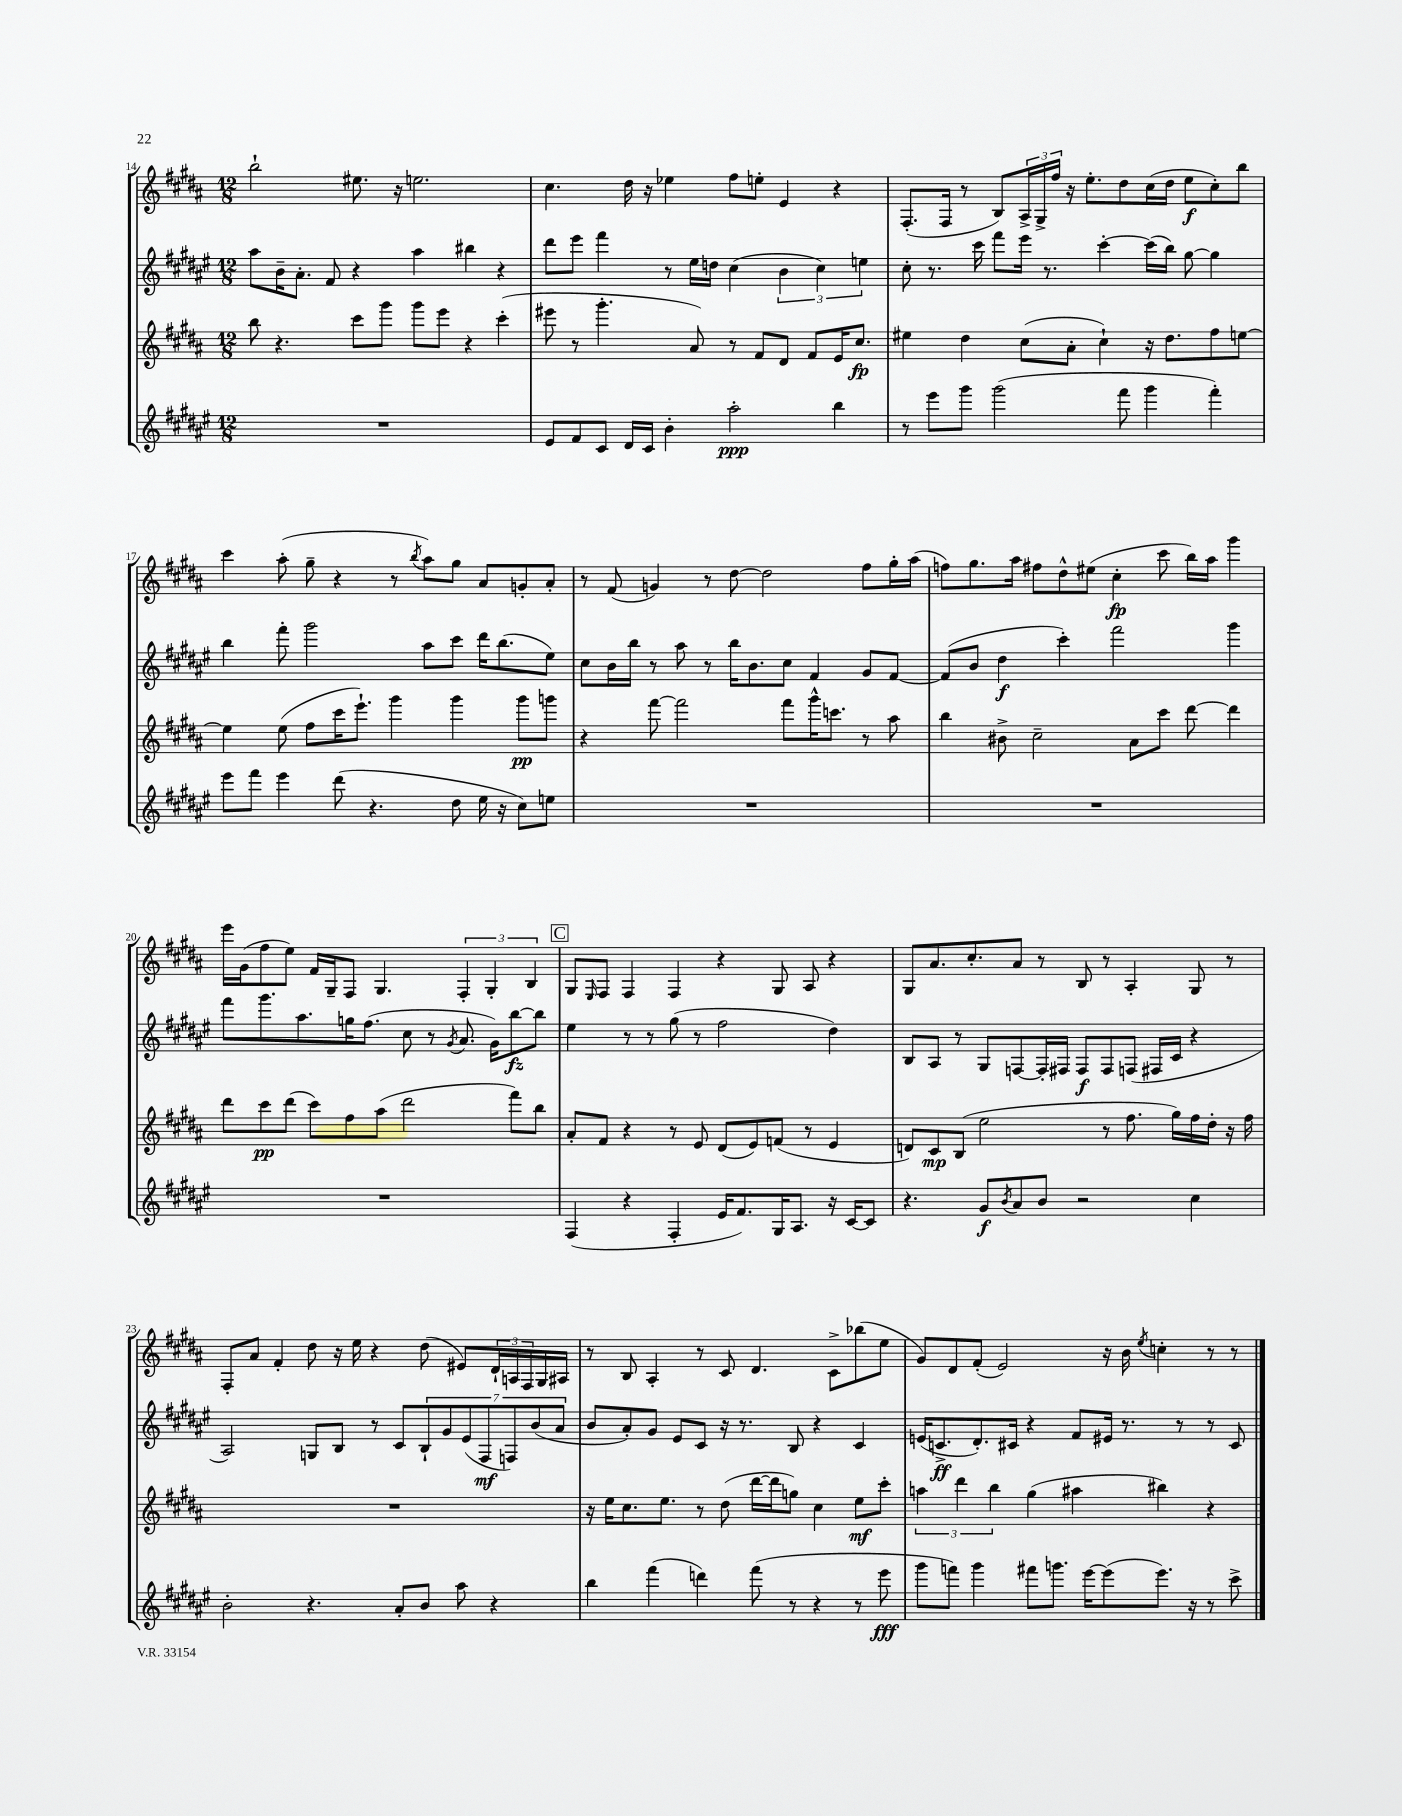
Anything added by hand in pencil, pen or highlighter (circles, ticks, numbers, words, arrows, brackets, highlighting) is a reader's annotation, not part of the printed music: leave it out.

**kern	**kern	**kern	**kern
*staff4	*staff3	*staff2	*staff1
*clefG2	*clefG2	*clefG2	*clefG2
*k[f#c#g#d#a#e#]	*k[f#c#g#d#a#]	*k[f#c#g#d#a#e#]	*k[f#c#g#d#a#]
*M12/8	*M12/8	*M12/8	*M12/8
1.r	8bb	8aa#	2bb`
.	4.r	16b~	.
.	.	8.a#'	.
.	.	8f#	.
.	8ccc#	4r	8.ee#
.	8ggg#	.	.
.	.	.	16r
.	8ggg#	4aa#	2.ee
.	8eee	.	.
.	4r	4bb#	.
.	(4ccc#'	4r	.
=	=	=	=
8e#	8eee#	8ddd#	4.cc#
8f#	8r	8eee#	.
8c#	4.ggg#'	4fff#	.
16d#	.	.	16dd#
16c#	.	.	16r
4b'	.	8r	4ee-
.	8a#)	16ee#	.
.	.	16dd	.
2aa#'	8r	(4cc#	8ff#
.	8f#	.	8ee'
.	8d#	6b	4e
.	8f#	.	.
.	.	6cc#)	.
4bb	16e	.	4r
.	8.cc#	.	.
.	.	6ee	.
=	=	=	=
8r	4ee#	8cc#'	(8.F#'
8eee#	.	8.r	.
.	.	.	16F#
8ggg#	4dd#	.	8r
.	.	16ccc#	.
(2ggg#	.	8fff#	8B)
.	(8cc#	16eee#	24A#^
.	.	.	24G#^
.	.	8.r	.
.	.	.	24ff#
.	8a#'	.	16r
.	.	.	8.ee'
.	4cc#`)	[4ccc#'	.
8fff#	.	.	8dd#
4ggg#	16r	(16ccc#]	(16cc#
.	8.dd#	16bb)	16dd#
.	.	[8gg#	8ee
4fff#')	8ff#	4gg#]	8cc#')
.	[8ee	.	8bb
=	=	=	=
8eee#	4ee]	4bb	4ccc#
8fff#	.	.	.
4eee#	(8ee	8fff#'	(8aa#'
.	8ff#	2ggg#	8gg#~
(8ddd#	16ccc#	.	4r
.	8.eee`)	.	.
4.r	.	.	.
.	4ggg#	.	8r
.	.	.	8qbb
.	.	8aa#	8aa#)
8dd#	4ggg#	8ccc#	8gg#
16ee#	.	16ddd#	8a#
16r	.	(8.bb	.
8cc#)	8ggg#	.	8g'
8ee	8ggg	8ee#)	8a#'
=	=	=	=
1.r	4r	8cc#	8r
.	.	16b	(8f#
.	.	16bb	.
.	[8fff#	8r	4g)
.	2fff#]	8aa#	.
.	.	8r	8r
.	.	16bb	[8dd#
.	.	8.b	.
.	.	.	2dd#]
.	8fff#	8cc#	.
.	16ggg#^^	4f#	.
.	8.ccc	.	.
.	8r	8g#	8ff#
.	8aa#	[8f#	16gg#'
.	.	.	(16aa#
=	=	=	=
1.r	4bb	(8f#]	8ff)
.	.	8b	8.gg#
.	8b#^	4dd#	.
.	.	.	16aa#
.	2cc#~	.	8ff#
.	.	4ccc#')	8dd#^^
.	.	.	(8ee#
.	.	2fff#	4cc#'
.	8a#	.	.
.	8ccc#	.	8ccc#
.	[8ddd#	.	16bb)
.	.	.	16aa#
.	4ddd#]	4ggg#	4ggg#
=	=	=	=
1.r	8ddd#	8fff#	16eee
.	.	.	(16g#
.	8ccc#	8.ggg#	8ff#
.	(8ddd#	.	8ee)
.	.	8.aa#	.
.	8ccc#)	.	16f#
.	.	.	16G#~
.	8ff#	16gg	8F#
.	.	(8.ff#	.
.	(8aa#	.	4.G#
.	2ddd#	8cc#	.
.	.	8r	.
.	.	8qg#	.
.	.	8.a#	6F#'
.	.	.	6G#'
.	.	16g#)	.
.	8fff#)	[8bb	.
.	.	.	6B
.	8bb	8bb]	.
=	=	=	=
(4F#	8a#'	4ee#	8G#
.	.	.	16qqE
.	8f#	.	8F#
4r	4r	8r	4F#
.	.	8r	.
4F#'	8r	(8gg#	4F#
.	8e	8r	.
16e#	(8d#	2ff#	4r
8.f#)	.	.	.
.	8e)	.	.
16G#	(8f	.	8G#
8.A#	.	.	.
.	8r	.	8A#
16r	4e	4dd#)	4r
[16c#	.	.	.
8c#]	.	.	.
=	=	=	=
4.r	8d)	8B	8G#
.	8c#	8A#	8.a#
.	(8B	8r	.
.	.	.	8.cc#'
8g#	2ee	8G#	.
8qb	.	.	.
8a#	.	[8F	8a#
8b	.	16F']	8r
.	.	16F#	.
2r	.	8F#	8B
.	8r	8F#	8r
.	8.ff#	(8F	4A#'
.	.	16F#	.
.	16gg#)	16c#	.
4cc#	16ff#	4r	8G#
.	16dd#'	.	.
.	16r	.	8r
.	16ff#	.	.
=	=	=	=
2b'	1.r	2A#)	8F#'
.	.	.	8a#
.	.	.	4f#'
4.r	.	8G	8dd#
.	.	8B	16r
.	.	.	16ee
.	.	8r	4r
8a#'	.	8c#	.
8b	.	14B`	(8dd#
.	.	14g#	.
8aa#	.	.	8e#)
.	.	(14e#	.
.	.	14F#	.
4r	.	.	24d#`
.	.	14F)	.
.	.	.	24A
.	.	.	24F#
.	.	(14b	.
.	.	.	16G#
.	.	14a#	.
.	.	.	16A#
=	=	=	=
4bb	16r	8b	8r
.	16ee	.	.
.	8.cc#	8a#')	8B
(4fff#	.	8g#	4A#'
.	8.ee	.	.
.	.	8e#	.
4ddd)	8r	8c#	8r
.	(8dd#	16r	8c#
.	.	8.r	.
(8fff#	[16ddd#	.	4.d#
.	16ddd#]	.	.
8r	8gg)	8B	.
4r	4cc#	4r	.
.	.	.	8c#^
8r	8ee	4c#	(8bb-
8eee#	8ccc#'	.	8ee
=	=	=	=
8ggg#	6aa	(16e	8g#)
.	.	8.c^	.
8fff)	.	.	8d#
.	6ddd#	.	.
4ggg#	.	8.d#')	(8f#'
.	6bb	.	.
.	.	.	2e)
.	.	16c#	.
8fff#	(4gg#	4r	.
8.ggg	.	.	.
.	4aa#	8f#	.
[16eee#	.	.	.
(8eee#]	.	16e#	16r
.	.	8.r	16b
.	.	.	8qee
8.eee#)	4bb#)	.	4cc'
.	.	8r	.
16r	.	.	.
8r	4r	8r	8r
8ccc#^	.	8c#	8r
==	==	==	==
*-	*-	*-	*-
